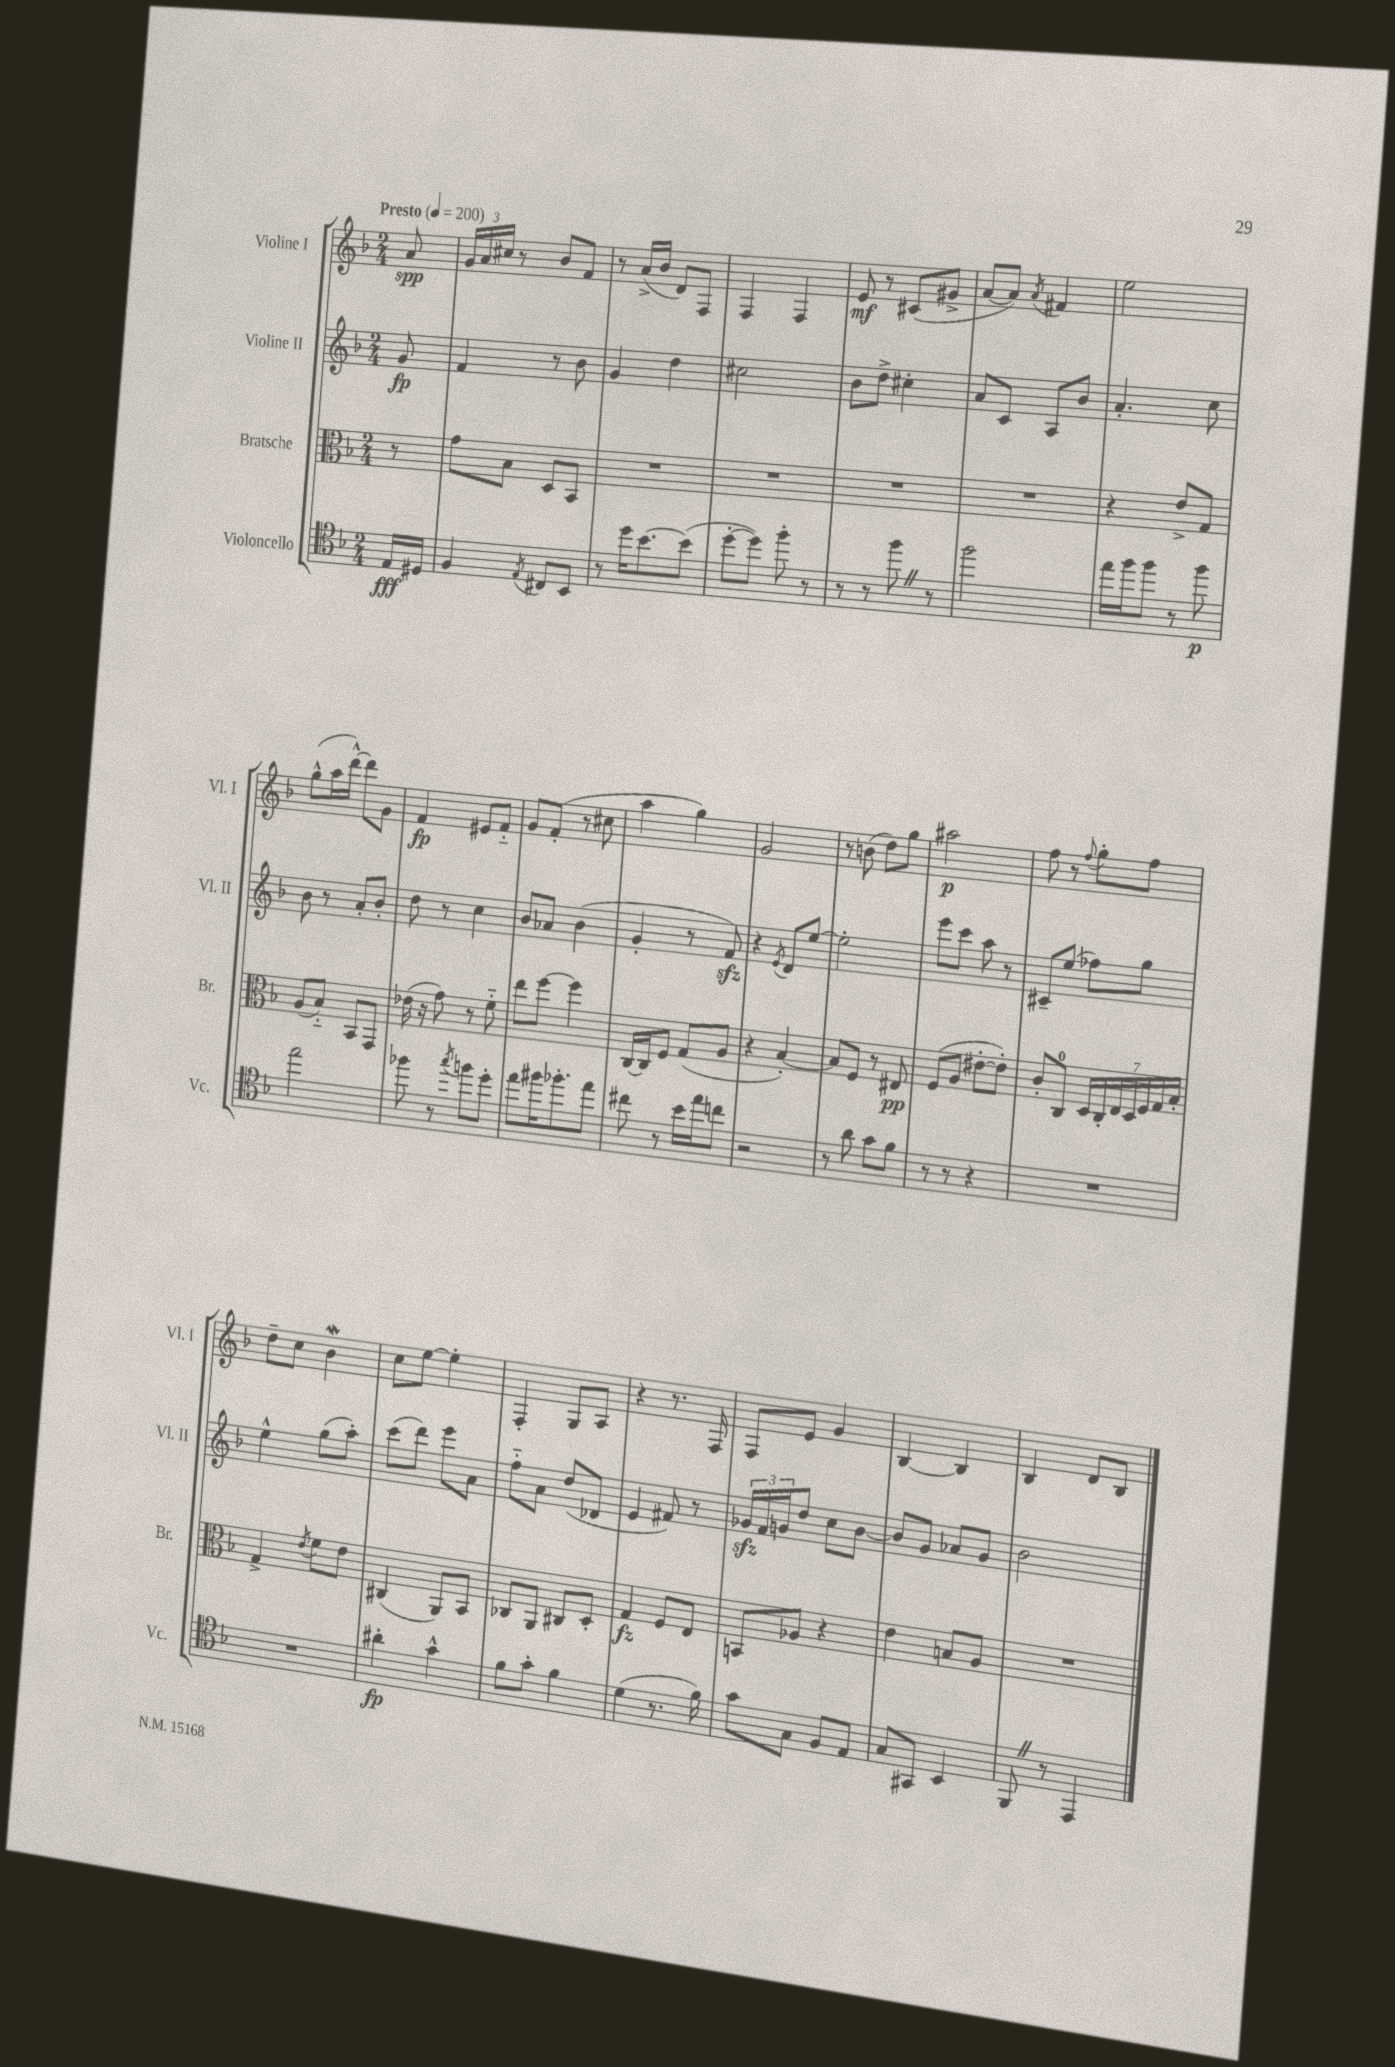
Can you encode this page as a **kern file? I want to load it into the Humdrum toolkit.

**kern	**dynam	**kern	**dynam	**kern	**dynam	**kern	**dynam
*part4	*part4	*part3	*part3	*part2	*part2	*part1	*part1
*staff4	*staff4	*staff3	*staff3	*staff2	*staff2	*staff1	*staff1
*I"Violoncello	*	*I"Bratsche	*	*I"Violine II	*	*I"Violine I	*
*I'Vc.	*	*I'Br.	*	*I'Vl. II	*	*I'Vl. I	*
*clefC4	*	*clefC3	*	*clefG2	*	*clefG2	*
*k[b-]	*	*k[b-]	*	*k[b-]	*	*k[b-]	*
*M2/4	*	*M2/4	*	*M2/4	*	*M2/4	*
*MM200	*	*MM200	*	*MM200	*	*MM200	*
=	=	=	=	=	=	=	=
!	!	!	!	!	!	!LO:TX:a:B:t=Presto	!
16E/LL	fff	8r	.	8g/	fp	8a/	spp
16D#X/JJ	.	.	.	.	.	.	.
=1	=1	=1	=1	=1	=1	=1	=1
4F/	.	8g\L	.	4f/	.	24g/LL	.
.	.	.	.	.	.	24a/	.
.	.	.	.	.	.	24cc#X/JJ	.
.	.	8B-\J	.	.	.	8r	.
8qE/	.	.	.	.	.	.	.
8C#X/L	.	8D/L	.	8r	.	8b-/L	.
8BB-/J	.	8BB-/J	.	8b-\	.	8f/J	.
=2	=2	=2	=2	=2	=2	=2	=2
8r	.	2r	.	4g/	.	8r	.
16dd\KL	.	.	.	.	.	(16a^/LL	.
[8.b-\	.	.	.	.	.	16b-/JJ	.
.	.	.	.	4dd\	.	8d/L)	.
(8b-\J]	.	.	.	.	.	8F/J	.
=3	=3	=3	=3	=3	=3	=3	=3
[8dd'\L	.	2r	.	2cc#X\	.	4F/	.
8dd\J])	.	.	.	.	.	.	.
8ff'\	.	.	.	.	.	4F/	.
8r	.	.	.	.	.	.	.
=4	=4	=4	=4	=4	=4	=4	=4
8r	.	2r	.	8b-\L	.	8e/	mf
8r	.	.	.	8dd^\J	.	8r	.
8ffZ\	.	.	.	4cc#X'\	.	(8c#X/L	.
8r	.	.	.	.	.	8g#X^/J	.
=5	=5	=5	=5	=5	=5	=5	=5
2ff\	.	2r	.	8a/L	.	[8a/L	.
.	.	.	.	8c/J	.	8a/J])	.
.	.	.	.	.	.	8qa/	.
.	.	.	.	8A/L	.	4f#X/	.
.	.	.	.	8b-/J	.	.	.
=6	=6	=6	=6	=6	=6	=6	=6
16ee\LL	.	4r	.	4.a'/	.	2ee\	.
16ff\J	.	.	.	.	.	.	.
8ff\J	.	.	.	.	.	.	.
8r	.	8e^/L	.	.	.	.	.
8ff\	p	8G/J	.	8cc\	.	.	.
!!LO:LB:g=z
=7	=7	=7	=7	=7	=7	=7	=7
2ee\	.	(8A/L	.	8b-\	.	(8gg^^\L	.
.	.	8B-/J)	.	8r	.	16aa\L	.
.	.	.	.	.	.	[16ddd^^\JJ)	.
.	.	8BB-/L	.	8a'/L	.	8ddd\L]	.
.	.	8GG/J	.	8b-'/J	.	8g\J	.
=8	=8	=8	=8	=8	=8	=8	=8
8ff-X\	.	(16e-X\	.	8dd\	.	4f/	fp
.	.	16r	.	.	.	.	.
8r	.	8g\)	.	8r	.	.	.
8qgg/	.	.	.	.	.	.	.
8ffn\L	.	8r	.	4cc\	.	8e#X/L	.
8dd'\J	.	8f\	.	.	.	8f/J	.
=9	=9	=9	=9	=9	=9	=9	=9
8ee\L	.	8ee\L	.	8b-/L	.	8g/L	.
16ff#X\K	.	[8ff\J	.	8a-X/J	.	(8f'/J	.
8.ff-X'\	.	.	.	.	.	.	.
.	.	4ff\]	.	(4b-\	.	8r	.
8ee\J	.	.	.	.	.	8cc#X\	.
=10	=10	=10	=10	=10	=10	=10	=10
8cc#X\	.	[16C/LL	.	4g'/	.	4aa\	.
.	.	16C/J]	.	.	.	.	.
8r	.	8F/J	.	.	.	.	.
16b-\LL	.	(8G/L	.	8r	.	4gg\)	.
16ee\J	.	.	.	.	.	.	.
8ccn\J	.	8A/J	.	8fzz/)	.	.	.
=11	=11	=11	=11	=11	=11	=11	=11
2r	.	4r	.	4r	.	2g/	.
.	.	.	.	8qe/	.	.	.
.	.	[4B-'/)	.	8d/L	.	.	.
.	.	.	.	[8ee/J	.	.	.
=12	=12	=12	=12	=12	=12	=12	=12
8r	.	8B-/L]	.	2ee'\]	.	8r	.
8a\	.	8F/J	.	.	.	(8bn\	.
8g\L	.	8r	.	.	.	8dd\L)	.
8f\J	.	8E#X/	pp	.	.	8gg\J	.
=13	=13	=13	=13	=13	=13	=13	=13
8r	.	(8F/L	.	8eee\L	.	2aa#X\	p
8r	.	8A/J	.	8ccc\J	.	.	.
4r	.	[8e#X'\L	.	8aa\	.	.	.
.	.	8e#'\J])	.	8r	.	.	.
=14	=14	=14	=14	=14	=14	=14	=14
2r	.	8c'/L	.	8c#X~/L	.	8ff\	.
.	.	8C/J	.	(8ee/J	.	8r	.
.	.	.	.	.	.	8qqff/	.
.	.	28D/LL	.	8ff-X\L)	.	8gg'\L	.
.	.	28C'/	.	.	.	.	.
.	.	28E/	.	.	.	.	.
.	.	28D/	.	.	.	.	.
.	.	.	.	8gg\J	.	8ff\J	.
.	.	28F/	.	.	.	.	.
.	.	28G/	.	.	.	.	.
.	.	28B-'/JJ	.	.	.	.	.
!!LO:LB:g=z
=15	=15	=15	=15	=15	=15	=15	=15
2r	.	4G^/	.	4ee^^\	.	8dd~\L	.
.	.	.	.	.	.	8cc\J	.
.	.	8qe/	.	.	.	.	.
.	.	8f\L	.	(8gg\L	.	4b-w\	.
.	.	8e\J	.	8aa'\J)	.	.	.
=16	=16	=16	=16	=16	=16	=16	=16
4a#X'\	fp	(4C#X/	.	(8ccc\L	.	8cc\L	.
.	.	.	.	8ddd\J)	.	[8ee\J	.
4g^^\	.	8AA/L)	.	8eee\L	.	4ee'\]	.
.	.	8BB-/J	.	8a\J	.	.	.
=17	=17	=17	=17	=17	=17	=17	=17
8f\L	.	8C-X/L	.	8ff\L	.	4F'/	.
8g'\J	.	8AA/J	.	8a\J	.	.	.
4f\	.	8C#X/L	.	(8dd/L	.	8G/L	.
.	.	8D'/J	.	8d-X/J	.	8A/J	.
=18	=18	=18	=18	=18	=18	=18	=18
(4d\	.	4G/	fz	4e/	.	4r	.
8.r	.	8F/L	.	8f#X/)	.	8.r	.
.	.	8E/J	.	8r	.	.	.
16f\)	.	.	.	.	.	16F/	.
=19	=19	=19	=19	=19	=19	=19	=19
8g\L	.	8BBn/L	.	24g-Xzz/LL	.	8F/L	.
.	.	.	.	24f/	.	.	.
.	.	.	.	24gn/J	.	.	.
8G\J	.	8A-X/J	.	8dd/J	.	8e/J	.
8F/L	.	4r	.	8cc\L	.	4g/	.
8E/J	.	.	.	[8b-\J	.	.	.
=20	=20	=20	=20	=20	=20	=20	=20
8G/L	.	4e\	.	8b-/L]	.	[4B-/	.
8GG#X/J	.	.	.	8g/J	.	.	.
4BB-/	.	8Bn/L	.	8a-X/L	.	4B-/]	.
.	.	8A/J	.	8g/J	.	.	.
=21	=21	=21	=21	=21	=21	=21	=21
8FFZ/	.	2r	.	2b-\	.	4B-/	.
8r	.	.	.	.	.	.	.
4EE/	.	.	.	.	.	8d/L	.
.	.	.	.	.	.	8B-/J	.
==	==	==	==	==	==	==	==
*-	*-	*-	*-	*-	*-	*-	*-
